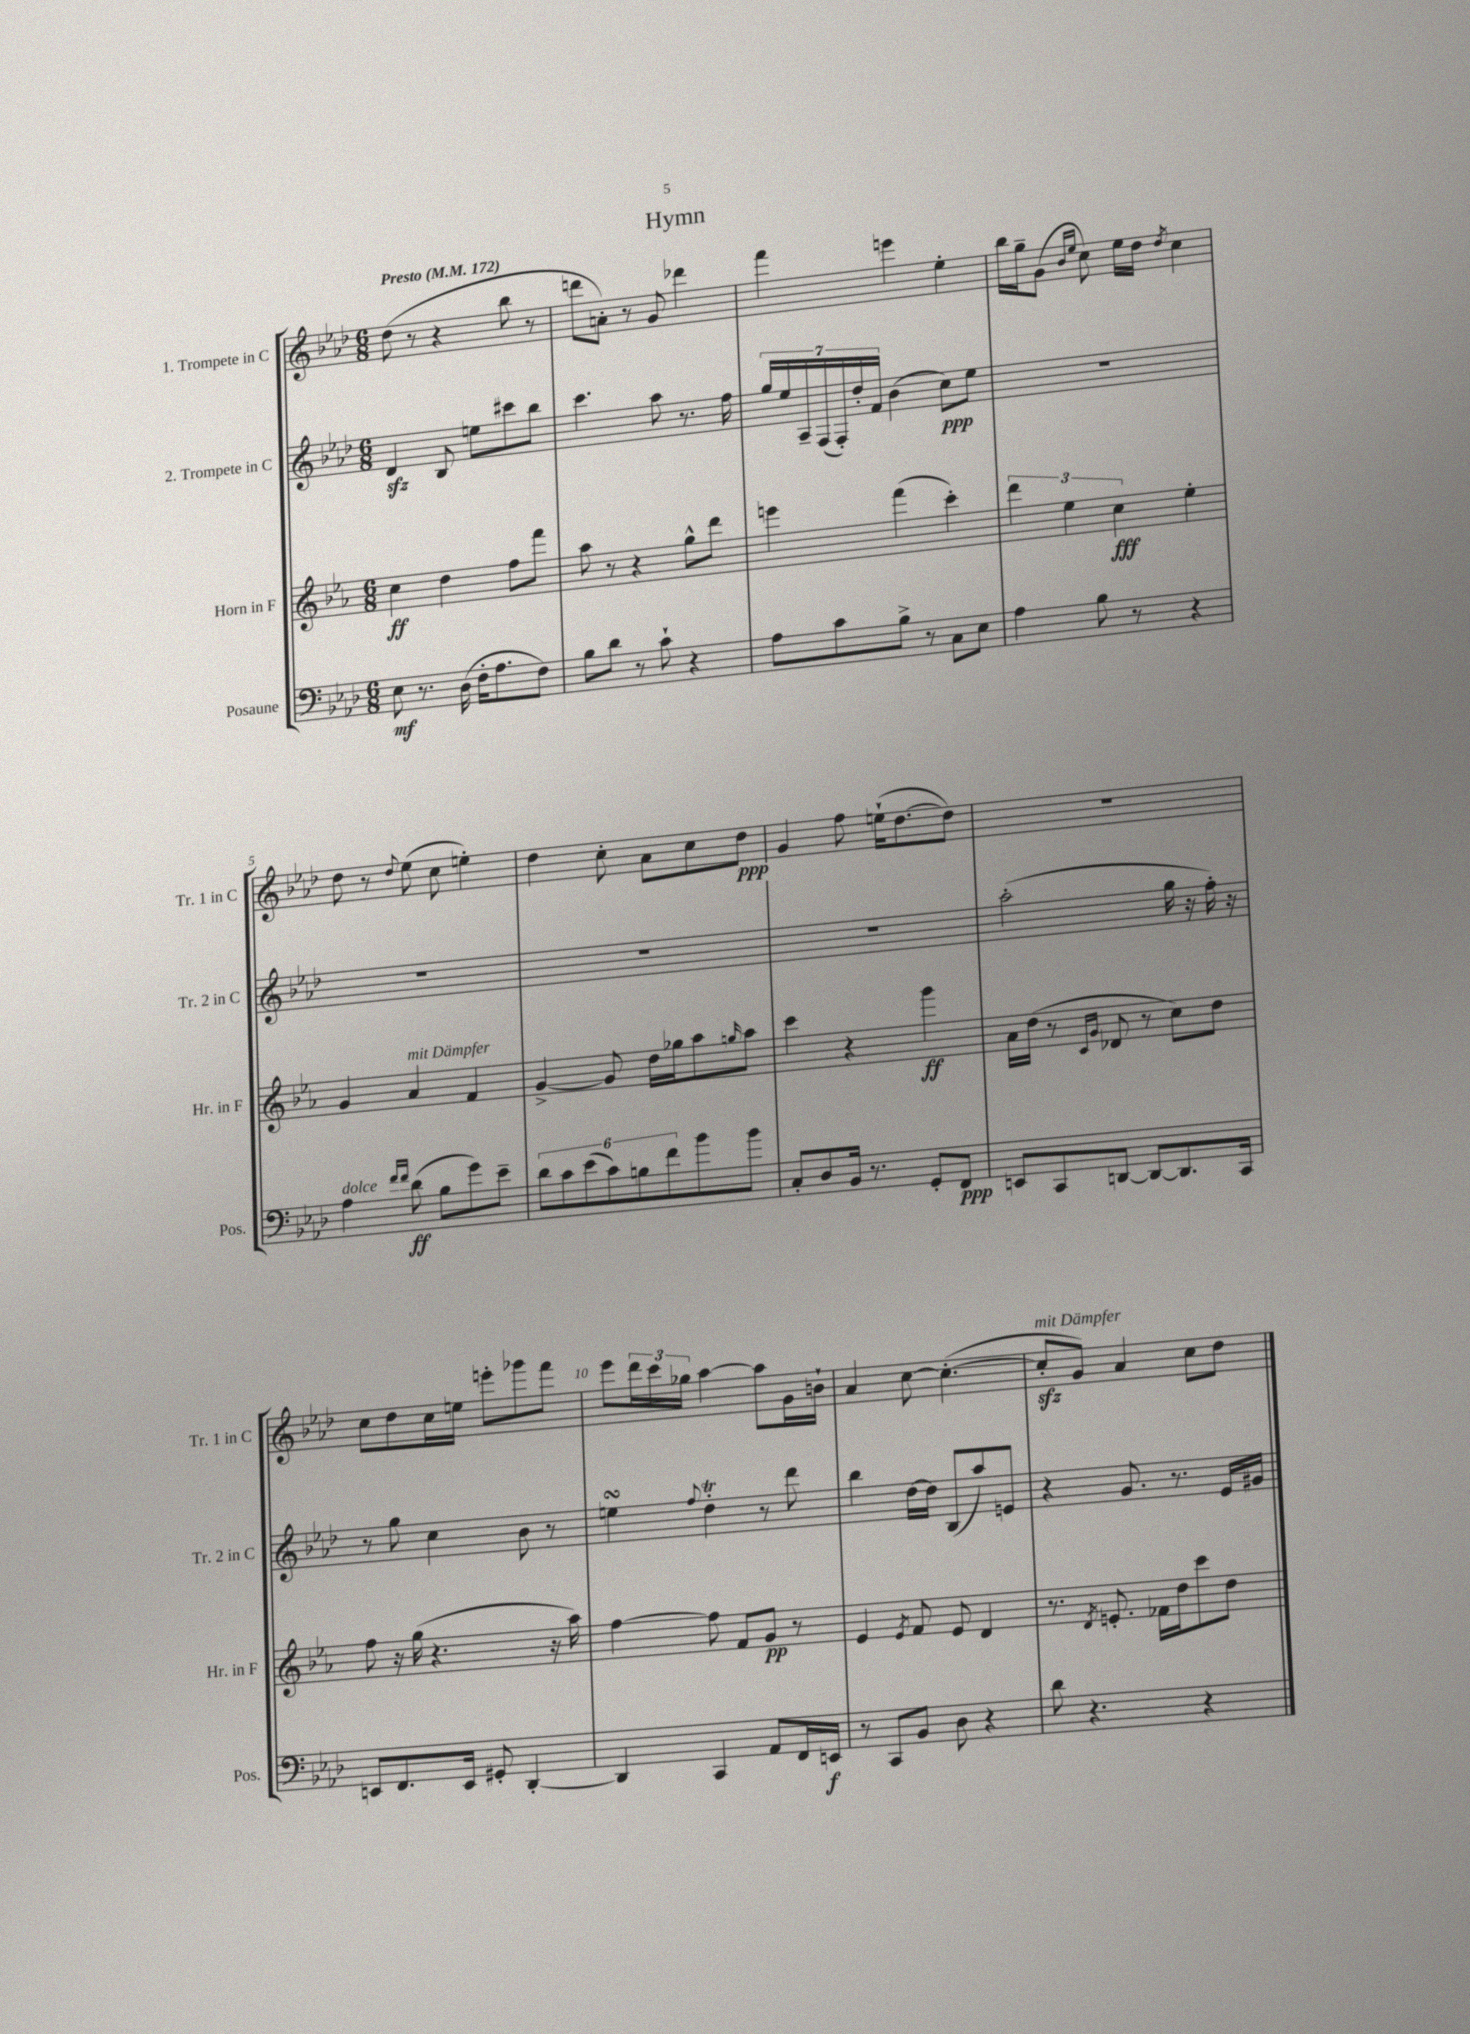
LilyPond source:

\header { title = "Hymn" }
<<
\new StaffGroup <<
\new Staff = "s0" \with { instrumentName = "1. Trompete in C" shortInstrumentName = "Tr. 1 in C" } {
    \clef treble \key aes \major \numericTimeSignature \time 6/8 \tempo "Presto" 4 = 172
    des''8( r8 r4 bes''8 r8 |
    d'''8 a'8-.) r8 g'8 des'''4 |
    f'''4 e'''4 ees''4-. |
    bes''16 g''16-- g'8( \grace { bes'16 ees''16 } c''8) ees''16 des''16 \acciaccatura { des''8 } c''4 |
    des''8 r8 \appoggiatura { des''8 } ees''8( c''8 e''4-.) |
    des''4 c''8-. aes'8 c''8 des''8\ppp |
    g'4 f''8 e''16-!( des''8.~ des''8) |
    R2. |
    c''8 des''8 c''16 e''16 e'''8-. ges'''8 f'''8 |
    ees'''8 \tuplet 3/2 { des'''16 c'''16 ges''16 } aes''4~ aes''8 g'16 b'16-! |
    aes'4 c''8~ c''4.~-.( |
    c''8-.\sfz^\markup { \italic "mit Dämpfer" } g'8) aes'4 c''8 des''8 \bar "|." |
}
\new Staff = "s1" \with { instrumentName = "2. Trompete in C" shortInstrumentName = "Tr. 2 in C" } {
    \clef treble \key aes \major \numericTimeSignature \time 6/8
    des'4\sfz bes8 e''8 cis'''8 bes''8 |
    c'''4. aes''8 r8. f''16 |
    \tuplet 7/4 { g''16 ees''16 aes16-- f16( f16-.) des''16-. f'16 } bes'4( c''8\ppp) ees''8 |
    R2. |
    R2. |
    R2. |
    R2. |
    aes''2-.( g''16 r16 f''16-.) r16 |
    r8 g''8 c''4 bes'8 r8 |
    e''4\turn \appoggiatura { f''8 } des''4-.\trill r8 des'''8 |
    bes''4 des''16~ des''16 bes8( aes''8) e'8 |
    r4 g'8. r8. ees'16 gis'16 \bar "|." |
}
\new Staff = "s2" \with { instrumentName = "Horn in F" shortInstrumentName = "Hr. in F" } {
    \clef treble \key ees \major \numericTimeSignature \time 6/8
    c''4\ff d''4 f''8 f'''8 |
    aes''8 r8 r4 g''8-^ d'''8 |
    e'''4 f'''4( c'''4-.) |
    \tuplet 3/2 { d'''4 ees''4 c''4\fff } ees''4-. |
    g'4 aes'4^\markup { \italic "mit Dämpfer" } f'4 |
    g'4~-> g'8 d''16 ges''16 aes''8 \grace { g''16 } aes''8 |
    c'''4 r4 g'''4\ff |
    aes'16 d''16( r8 \grace { c'16 g'16 } des'8 r8 c''8) d''8 |
    f''8 r16 g''16( r4. r16 aes''16) |
    f''4~ f''8 f'8 g'8\pp r8 |
    ees'4 \acciaccatura { ees'8 } f'8 ees'8 d'4 |
    r8. \acciaccatura { d'8 } e'8.-. fes'16 d''16 c'''8 d''8 \bar "|." |
}
\new Staff = "s3" \with { instrumentName = "Posaune" shortInstrumentName = "Pos." } {
    \clef bass \key aes \major \numericTimeSignature \time 6/8
    ees8\mf r8. des16( f16-. aes8. f8) |
    bes8 des'8 r8 c'8-! r4 |
    aes8 c'8 bes8-> r8 c8 ees8 |
    aes4 bes8 r8 r4 |
    aes4^\markup { \italic "dolce" } \grace { f'16 f'16 } des'8\ff( bes8 g'8) ees'8-- |
    \tuplet 6/4 { des'8 c'8 ees'8( c'8) b8 f'8 } bes'8 bes'8 |
    c8-. des8 bes,16 r8. g,8-. f,8\ppp |
    e,8 c,8 d,8~ d,8~ d,8. c,16 |
    e,8 f,8. e,16 gis,8-. des,4~-. |
    des,4 c,4 aes,8 f,16 e,16\f |
    r8 c,8 bes,8 des8 r4 |
    des'8 r4. r4 \bar "|." |
}
>>
>>
\layout { \context { \Score \override BarNumber.break-visibility = ##(#f #t #t) barNumberVisibility = #(every-nth-bar-number-visible 5) } }
